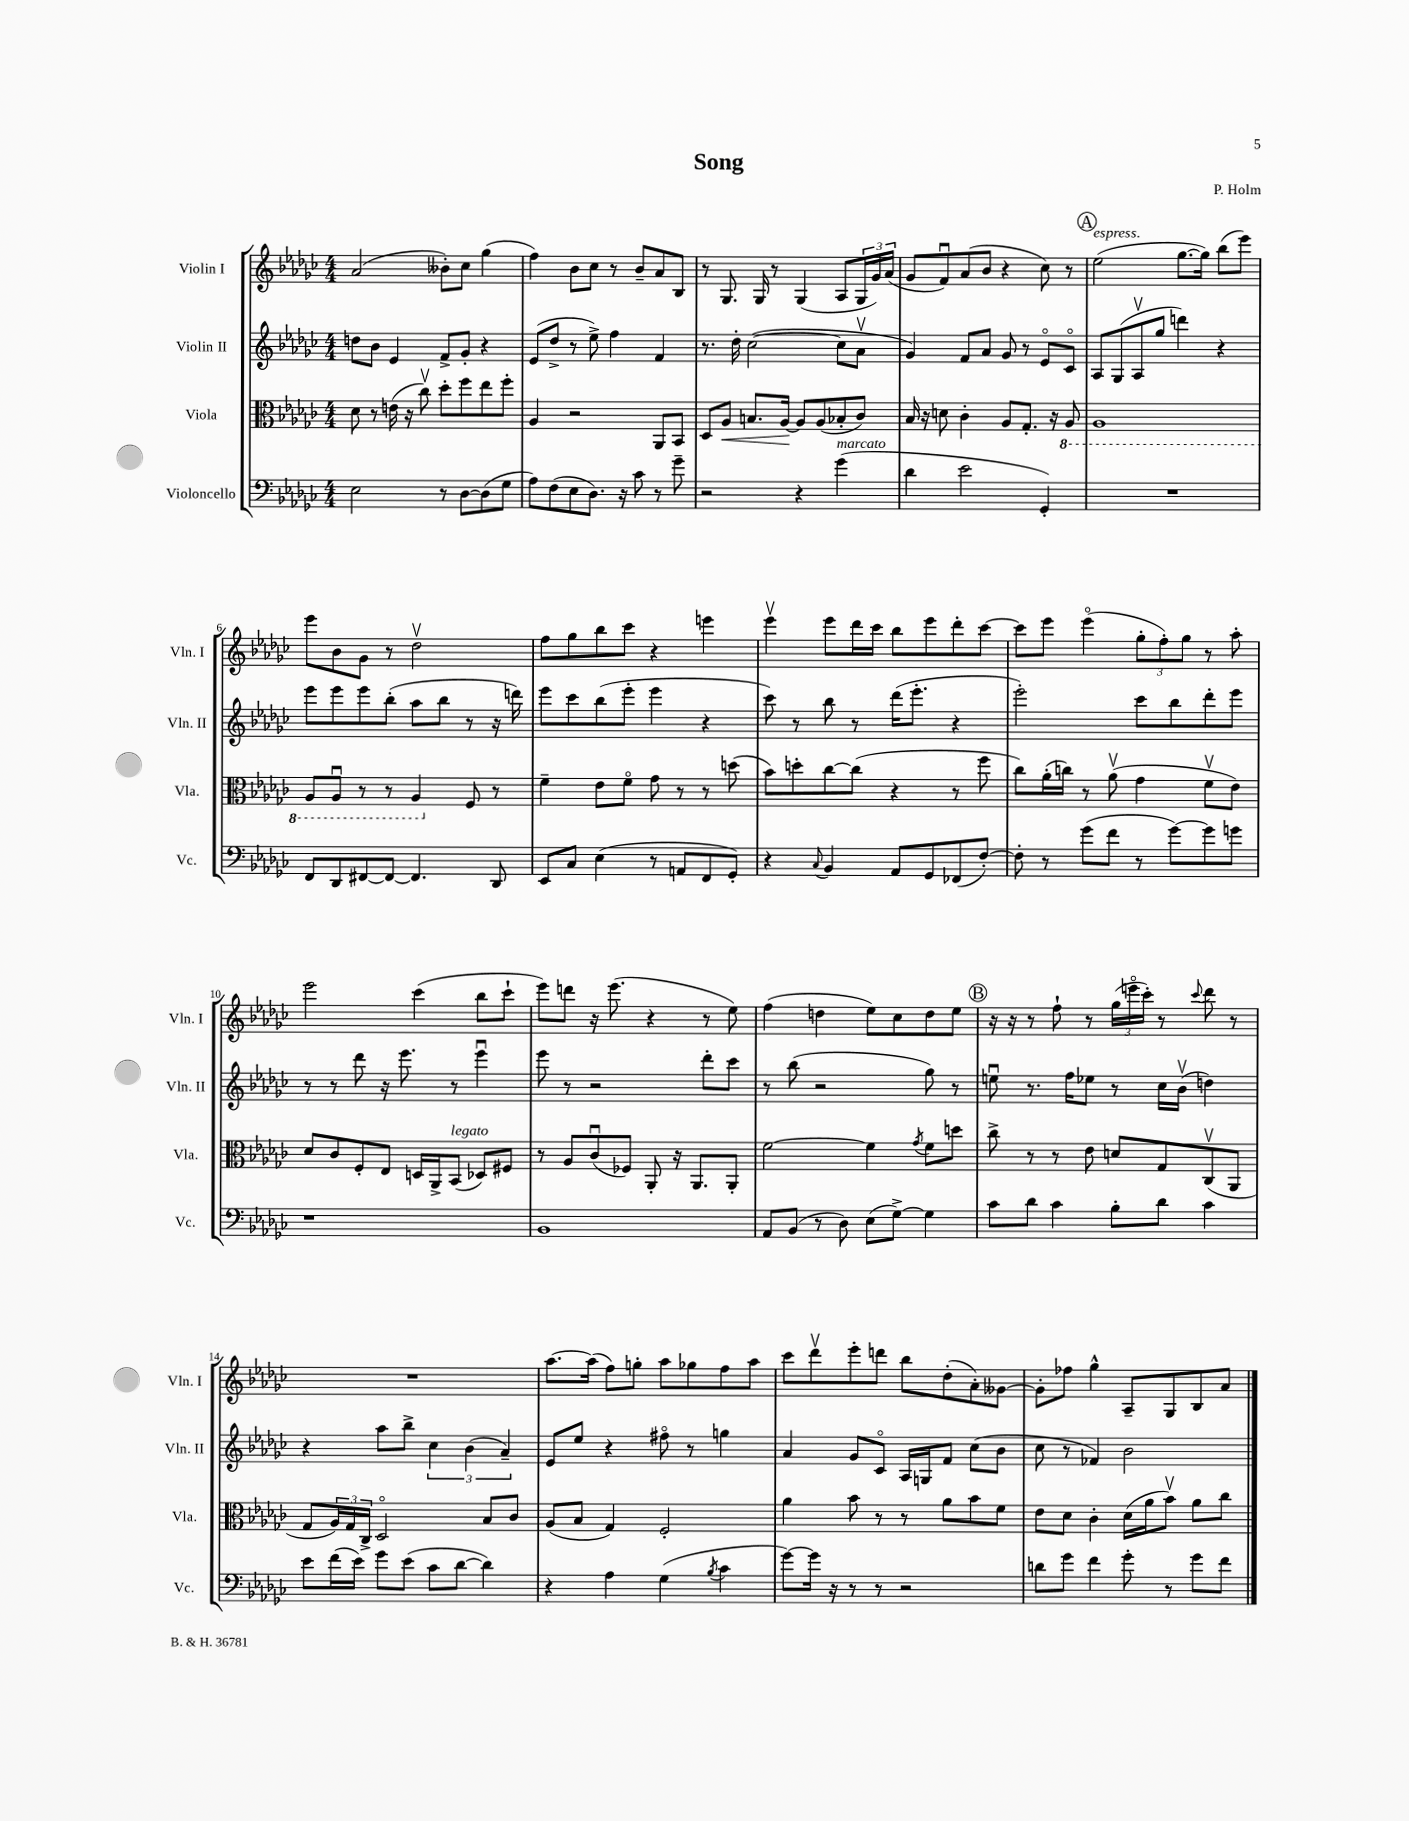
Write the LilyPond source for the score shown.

\header { title = "Song" composer = "P. Holm" }
<<
\new StaffGroup <<
\new Staff = "s0" \with { instrumentName = "Violin I" shortInstrumentName = "Vln. I" } {
    \clef treble \key ges \major \numericTimeSignature \time 4/4
    aes'2( beses'8-.) ces''8 ges''4( |
    f''4) bes'8 ces''8 r8 bes'8-- aes'8 bes8 |
    r8 ges8. ges16 r8 ges4( aes8 \tuplet 3/2 { ges16 ges'16) aes'16( } |
    ges'8 f'8\downbow) aes'8( bes'8 r4 ces''8) r8 |
    \mark \markup { \circle "A" } ees''2^\markup { \italic "espress." }( ges''8.~ ges''16) bes''8( ees'''8) |
    ees'''8 bes'8 ges'8 r8 des''2\upbow |
    f''8 ges''8 bes''8 ces'''8 r4 e'''4 |
    ees'''4\upbow ees'''8 des'''16 ces'''16 bes''8 ees'''8 des'''8-. ces'''8~ |
    ces'''8 ees'''8 ees'''4\flageolet( \tuplet 3/2 { ges''8-. f''8-.) ges''8 } r8 aes''8-. |
    ees'''2 ces'''4( bes''8 ces'''8-! |
    ees'''8) d'''8 r16 ees'''8.( r4 r8 ees''8) |
    f''4( d''4 ees''8) ces''8 d''8 ees''8 |
    \mark \markup { \circle "B" } r16 r16 r8 f''8-! r8 \tuplet 3/2 { ges''16( e'''16\flageolet ces'''16-.) } r8 \appoggiatura { ces'''8 } des'''8 r8 |
    R1 |
    aes''8.~ aes''16( f''8) g''8-. aes''8 ges''8 f''8 aes''8 |
    ces'''8 des'''8\upbow ees'''8-. d'''8 bes''8 des''8-.( aes'8-.) geses'8~ |
    geses'8-. fes''8 ges''4-^ aes8-- ges8 bes8 aes'8 \bar "|." |
}
\new Staff = "s1" \with { instrumentName = "Violin II" shortInstrumentName = "Vln. II" } {
    \clef treble \key ges \major \numericTimeSignature \time 4/4
    d''8 bes'8 ees'4 f'8-> ges'8-. r4 |
    ees'8( des''8-> r8 ees''8->) f''4 f'4 |
    r8. des''16-. ces''2~( ces''8 aes'8\upbow |
    ges'4) f'8 aes'8 ges'8 r8 ees'8\flageolet ces'8\flageolet |
    \mark \markup { \circle "A" } aes8 ges8( aes8\upbow ges''8 d'''4) r4 |
    ees'''8 ees'''8 ees'''8 bes''8-.( aes''8 bes''8 r8 r16 d'''16) |
    ees'''8 ces'''8 bes''8( ees'''8-. ees'''4 r4 |
    ces'''8) r8 bes''8 r8 des'''16( ees'''8.-. r4 |
    ees'''2-.) ces'''8 bes''8 des'''8-. ees'''8 |
    r8 r8 des'''8 r16 ees'''8. r8 ees'''4\downbow |
    ees'''8 r8 r2 des'''8-. ces'''8 |
    r8 bes''8( r2 ges''8) r8 |
    \mark \markup { \circle "B" } e''8\downbow r8. f''16 ees''8 r8 ces''16 bes'16\upbow( d''4) |
    r4 aes''8 bes''8-> \tuplet 3/2 { ces''4 bes'4( aes'4--) } |
    ees'8 ees''8 r4 fis''8\flageolet r8 g''4 |
    aes'4 ges'8 ces'8\flageolet aes16 g16 f'8 ces''8( bes'8 |
    ces''8 r8 fes'4) bes'2 \bar "|." |
}
\new Staff = "s2" \with { instrumentName = "Viola" shortInstrumentName = "Vla." } {
    \clef alto \key ges \major \numericTimeSignature \time 4/4
    des'8 r8 e'16( r16 ces''8\upbow) des''8-. f''8 ees''8 f''8-. |
    aes4 r2 aes,8 bes,8 |
    des8 aes8\< b8. aes16~\! aes8 aes8( bes8-. ces'8) |
    bes16 r16 d'8 ces'4-. aes8 ges8.-. r16 \ottava #-1 aes,8 |
    \mark \markup { \circle "A" } aes,1 |
    aes,8 aes,8\downbow r8 r8 aes,4 \ottava #0 f8 r8 |
    f'4-- ees'8 f'8\flageolet ges'8 r8 r8 d''8( |
    bes'8) d''8-. ces''8~ ces''8( r4 r8 f''8 |
    ces''8) aes'16-.( c''16) r8 aes'8\upbow( ges'4 f'8\upbow ees'8) |
    des'8 ces'8 f8-. ees8 d16 aes,16-> bes,8^\markup { \italic "legato" }( des8) fis8 |
    r8 aes8 ces'8\downbow( fes8) aes,8-. r16 aes,8. aes,8-. |
    f'2~ f'4 \acciaccatura { ges'8 } f'8 d''8 |
    \mark \markup { \circle "B" } ces''8-> r8 r8 ees'8 d'8 ges8 ces8\upbow( aes,8 |
    ges8 \tuplet 3/2 { aes16) ges16 ces16-> } des2\flageolet bes8 ces'8 |
    aes8( bes8 ges4) f2-. |
    aes'4 bes'8 r8 r8 aes'8 bes'8 f'8 |
    ees'8 des'8 ces'4-. des'16( aes'16 bes'8\upbow) aes'8 ces''8 \bar "|." |
}
\new Staff = "s3" \with { instrumentName = "Violoncello" shortInstrumentName = "Vc." } {
    \clef bass \key ges \major \numericTimeSignature \time 4/4
    ees2 r8 des8~ des8( ges8 |
    aes8) f8( ees8 des8.) r16 ces'8 r8 ges'8-- |
    r2 r4 ges'4^\markup { \italic "marcato" }( |
    des'4 ees'2 ges,4-.) |
    \mark \markup { \circle "A" } R1 |
    f,8 des,8 fis,8~ fis,8~ fis,4. des,8 |
    ees,8 ces8 ees4( r8 a,8 f,8 ges,8-.) |
    r4 \appoggiatura { ces8 } bes,4 aes,8 ges,8 fes,8( f8~-.) |
    f8-. r8 ges'8( f'8 r8 ges'8~) ges'8 g'8 |
    r1 |
    bes,1 |
    aes,8 bes,8( r8 des8) ees8( ges8~->) ges4 |
    \mark \markup { \circle "B" } ces'8 des'8 ces'4 bes8-. des'8 ces'4 |
    ees'8 f'16( ees'16) ges'8 ees'8( ces'8 des'8~ des'4) |
    r4 aes4 ges4( \acciaccatura { bes8 } ces'4 |
    ges'8~) ges'16 r16 r8 r8 r2 |
    d'8 ges'8 f'4 ges'8-. r8 ges'8 f'8 \bar "|." |
}
>>
>>
